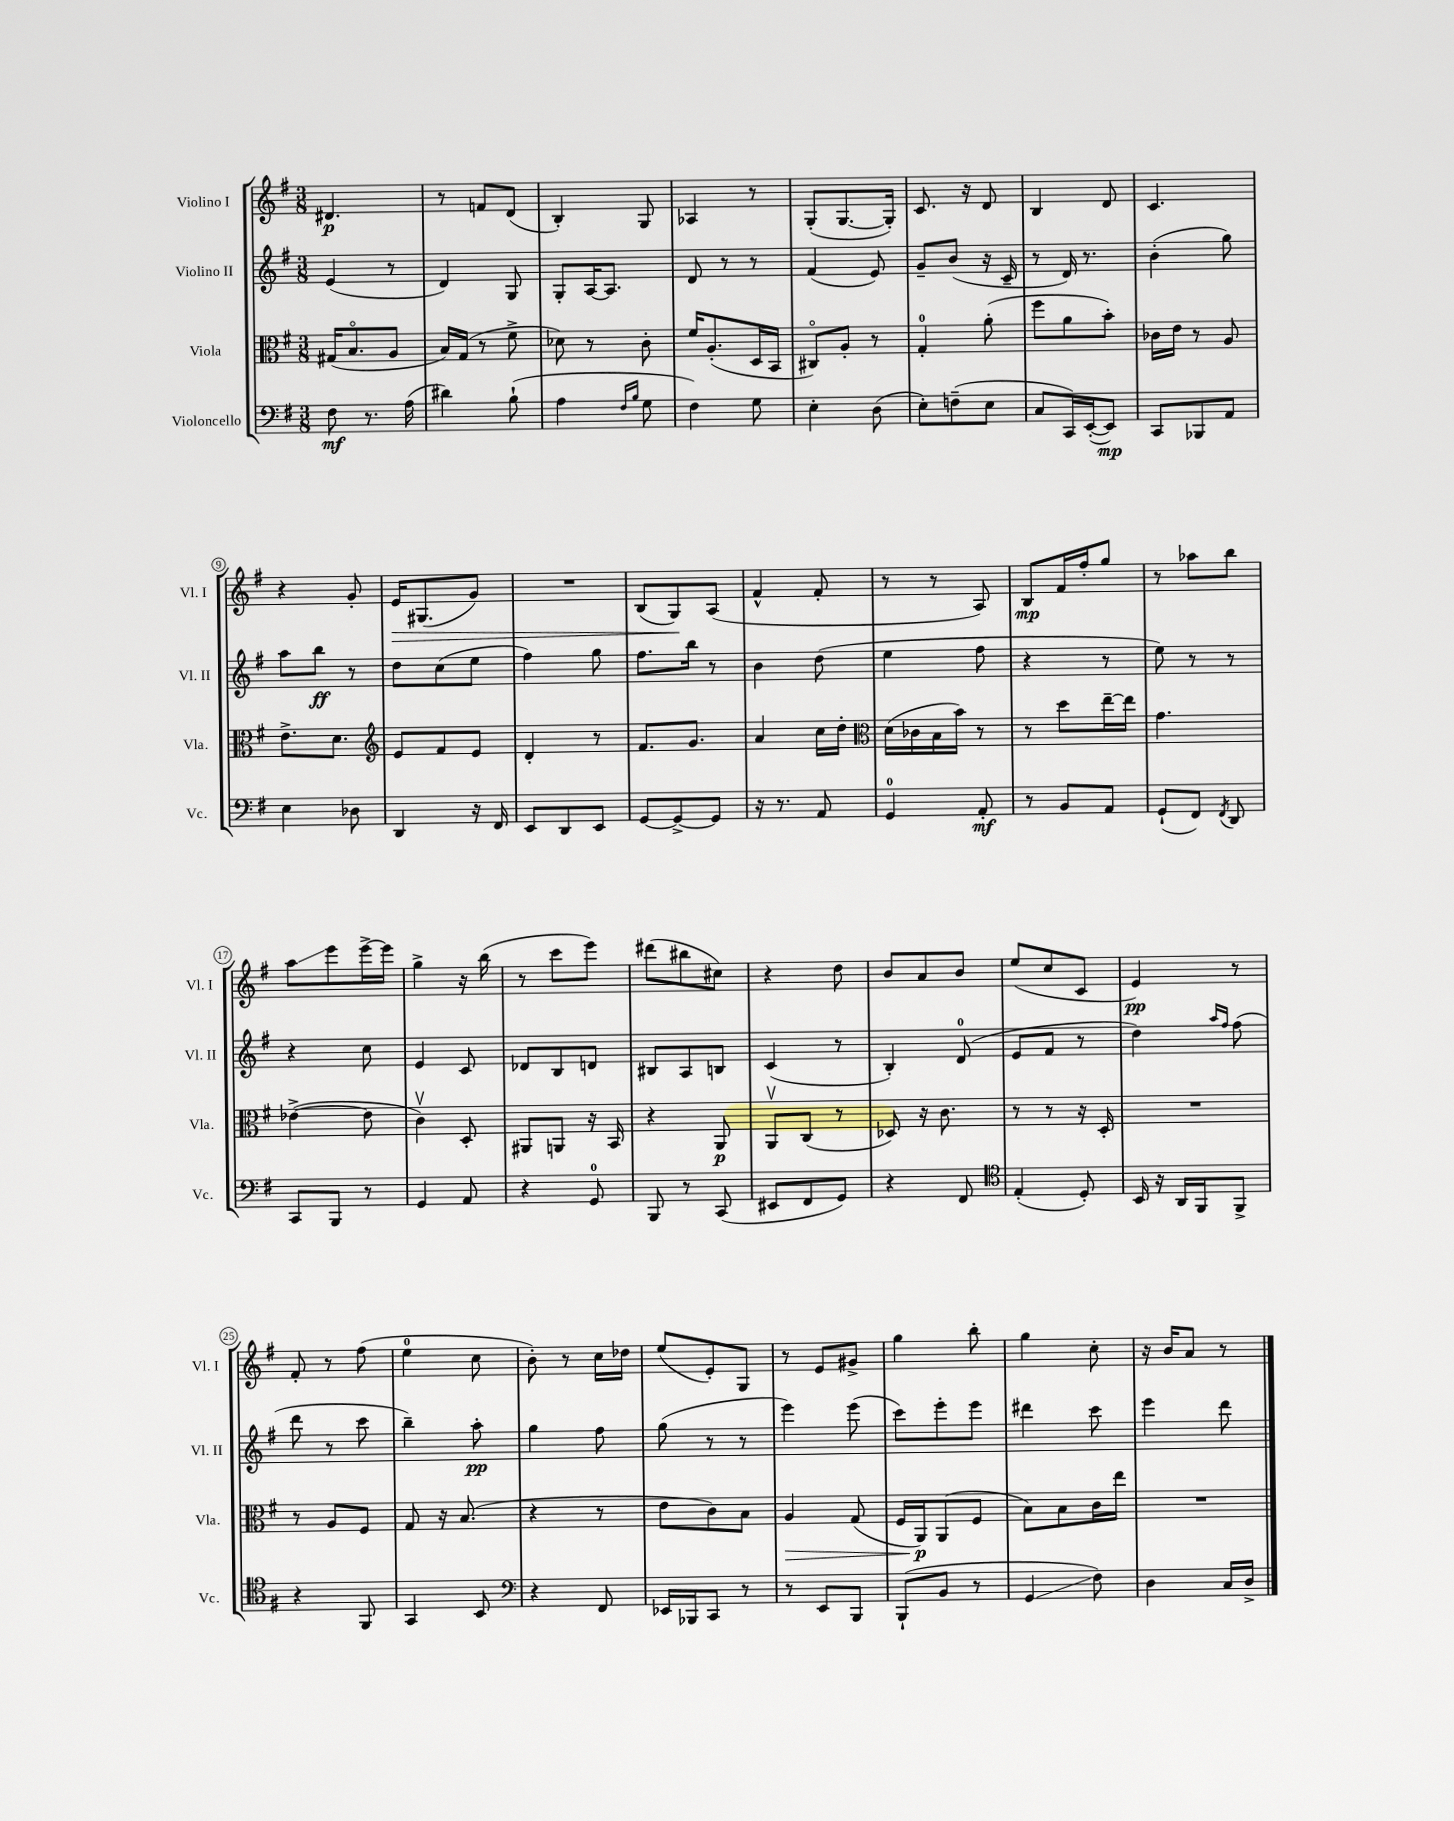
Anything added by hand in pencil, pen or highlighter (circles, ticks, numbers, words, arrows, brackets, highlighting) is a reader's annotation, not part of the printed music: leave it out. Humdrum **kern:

**kern	**kern	**kern	**kern
*staff4	*staff3	*staff2	*staff1
*clefF4	*clefC3	*clefG2	*clefG2
*k[f#]	*k[f#]	*k[f#]	*k[f#]
*M3/8	*M3/8	*M3/8	*M3/8
8F#\	(16G#/LK	(4e/	4.d#/
.	8.Bo/	.	.
8.r	.	.	.
.	8A/J	8r	.
(16A\	.	.	.
=	=	=	=
4d#\)	16B/LL)	4d/)	8r
.	(16G/JJ	.	.
.	8r	.	8f/L
(8B`\	8f#^\	8G/	(8d/J
=	=	=	=
4A\	8d-\)	8G'/L	4B'/)
.	8r	[16A/K	.
.	.	8.A/]J	.
16qqF#/LL	.	.	.
16qqB/JJ	.	.	.
8G\	8c'\	.	8G/
=	=	=	=
4F#\)	16f#/LK	8d/	4A-/
.	(8.A'/	.	.
.	.	8r	.
8G\	16D/L	8r	8r
.	16BB/JJ	.	.
=	=	=	=
4E'\	8C#o/L)	(4f#/	(8G'/L
.	8A'/J	.	[8.G/
(8D\	8r	8e/)	.
.	.	.	16G'/]Jk)
=	=	=	=
8E'\L)	4G'/	8g~/L	8.c/
(8F~\	.	(8b/J	.
.	.	.	16r
8E\J	(8a'\	16r	8d/
.	.	16c~/	.
=	=	=	=
8C/L	8ff#\L	8r	4B/
16CC/L)	8a\	16d/)	.
([16EE'/J	.	8.r	.
8EE/]J)	8b'\J)	.	8d/
=	=	=	=
8CC/L	16c-\LL	(4b'\	4.c/
.	16e\JJ	.	.
8BBB-/	8r	.	.
8AA/J	8A/	8gg\)	.
=	=	=	=
4E\	8.e^\L	8aa\L	4r
.	.	8bb\J	.
.	8.d\J	.	.
8D-\	.	8r	8g'/
=	=	=	=
*	*clefG2	*	*
4DD/	8e/L	8dd\L	16e/LK
.	.	.	(8.G#/
.	8f#/	(8cc\	.
16r	8e/J	8ee\J	8g/J)
16FF#/	.	.	.
=	=	=	=
8EE/L	4d'/	4ff#\)	4.r
8DD/	.	.	.
8EE/J	8r	8gg\	.
=	=	=	=
[8GG/L	8.f#/L	8.ff#\L	(8B/L
8GG^/_	.	.	8G/)
.	8.g/J	16bb\Jk	.
8GG/]J	.	8r	(8A/J
=	=	=	=
16r	4a/	4b\	4f#^^/
8.r	.	.	.
8AA/	16cc\LL	(8dd\	8f#'/
.	16dd'\JJ	.	.
=	=	=	=
*	*clefC3	*	*
4GG/	(16d\LL	4ee\	8r
.	16c-\	.	.
.	16B\	.	8r
.	16b\JJ)	.	.
8AA'/	8r	8ff#\	8A/)
=	=	=	=
8r	8r	4r	8B/L
8BB/L	8dd\L	.	16f#/L
.	.	.	16ff#'/J
8AA/J	[16ee~\L	8r	8gg/J
.	16ee\]JJ	.	.
=	=	=	=
(8GG`/L	4.g\	8ee\)	8r
8FF#/J)	.	8r	8aa-\L
8qFF#/	.	.	.
8DD/	.	8r	8bb\J
=	=	=	=
8CC/L	([4e-^\	4r	8aa\L
8BBB/J	.	.	8eee\
8r	8e-\]	8cc\	[16eee^\L
.	.	.	16eee\]JJ
=	=	=	=
4GG/	4cv\)	4e/	4gg^\
8AA/	8D'/	8c/	16r
.	.	.	(16bb\
=	=	=	=
4r	8AA#/L	8d-/L	8r
.	8AA/J	8B/	8ccc\L
8GG/	16r	8d/J	8eee\J)
.	16BB/	.	.
=	=	=	=
8BBB/	4r	8B#/L	(8ddd#\L
8r	.	8A/	8bb#\
(8CC/	8AA/	8B/J	8cc#\J)
=	=	=	=
8EE#/L	8AAv/L	(4c/	4r
8FF#/	(8C/J	.	.
8GG/J)	8r	8r	8dd\
=	=	=	=
4r	8D-/)	4B'/)	8b/L
.	16r	.	8a/
.	8.c\	.	.
8FF#/	.	(8d/	8b/J
=	=	=	=
*clefC4	*	*	*
(4E'/	8r	8e/L	(8ee/L
.	8r	8f#/J	8cc/
8D'/)	16r	8r	8c/J
.	16D'/	.	.
=	=	=	=
16BB/	4.r	4dd\)	4e/)
16r	.	.	.
16AA/LL	.	.	.
16FF#/J	.	.	.
.	.	16qqaa/LL	.
.	.	16qqff#/JJ	.
8FF#^/J	.	(8ff#\	8r
=	=	=	=
4r	8r	8ddd\	8f#'/
.	8A/L	8r	8r
8FF#/	8F#/J	8ccc\	(8ff#\
=	=	=	=
4GG/	8G/	4bb~\)	4ee\
.	16r	.	.
.	(8.B/	.	.
8BB/	.	8aa'\	8cc\
=	=	=	=
*clefF4	*	*	*
4r	4r	4gg\	8b'\)
.	.	.	8r
8FF#/	8r	8ff#\	16cc\LL
.	.	.	16dd-\JJ
=	=	=	=
16EE-/LL	8e\L	(8gg\	(8ee/L
16BBB-/J	.	.	.
8CC/J	8c\)	8r	8e'/)
8r	8B\J	8r	8G/J
=	=	=	=
8r	4A/	4eee\)	8r
8EE/L	.	.	8e/L
8BBB/J	(8G/	(8eee\	8g#^/J
=	=	=	=
(8BBB`/L	16F#/LL	8ccc\L)	4gg\
.	16AA/J)	.	.
8BB/J	(8AA/	8eee'\	.
8r	8F#/J	8eee\J	8bb'\
=	=	=	=
4GG/	8B\L)	4ddd#\	4gg\
.	8B\	.	.
8F#\)	16c\L	8ccc\	8cc'\
.	16ee\JJ	.	.
=	=	=	=
4D\	4.r	4eee\	16r
.	.	.	16b/LK
.	.	.	8a/J
16C/LL	.	8ddd\	8r
16D^/JJ	.	.	.
==	==	==	==
*-	*-	*-	*-
